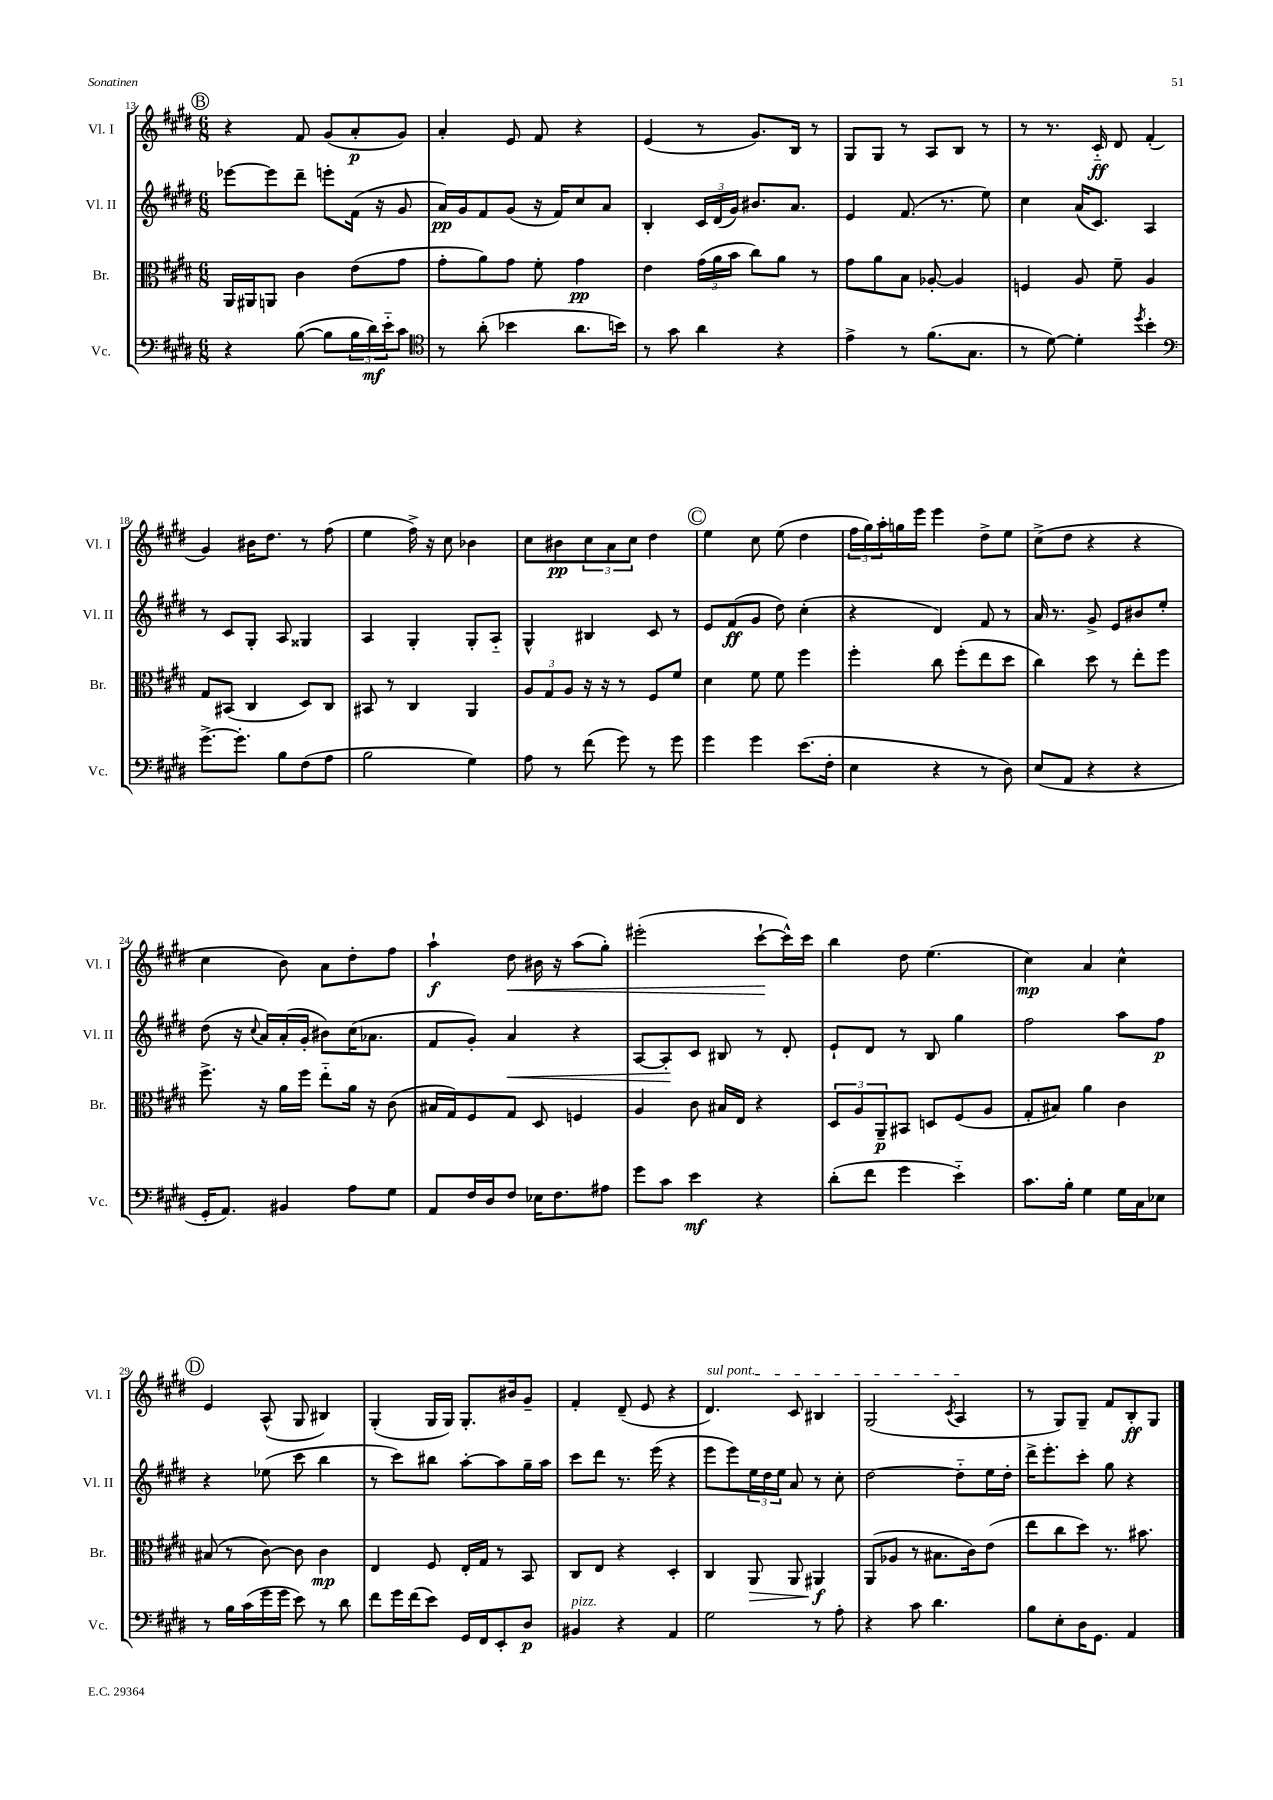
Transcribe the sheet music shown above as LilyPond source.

<<
\new StaffGroup <<
\new Staff = "s0" \with { instrumentName = "Vl. I" shortInstrumentName = "Vl. I" } {
    \clef treble \key e \major \numericTimeSignature \time 6/8
    \mark \markup { \circle "B" } r4 fis'8 gis'8( a'8-.\p gis'8) |
    a'4-. e'8 fis'8 r4 |
    e'4( r8 gis'8.) b16 r8 |
    gis8 gis8 r8 a8 b8 r8 |
    r8 r8. cis'16-_\ff dis'8 fis'4-.( |
    gis'4) bis'16 dis''8. r8 fis''8( |
    e''4 fis''16->) r16 cis''8 bes'4 |
    cis''8 bis'8\pp \tuplet 3/2 { cis''8 a'8 cis''8 } dis''4 |
    \mark \markup { \circle "C" } e''4 cis''8 e''8( dis''4 |
    \tuplet 3/2 { fis''16 gis''16) a''16-. } g''16 e'''16 e'''4 dis''8-> e''8 |
    cis''8->( dis''8 r4 r4 |
    cis''4 b'8) a'8 dis''8-. fis''8 |
    a''4-!\f dis''8\< bis'16 r16 a''8( gis''8-.) |
    eis'''2-.( cis'''8~-!\! cis'''16-^) cis'''16 |
    b''4 dis''8 e''4.( |
    cis''4\mp) a'4 cis''4-^ |
    \mark \markup { \circle "D" } e'4 a8-^( gis8 bis4) |
    gis4-.( gis16 gis16) gis8.-. bis'16 gis'8-- |
    fis'4-. dis'8--( e'8 r4 |
    \once \override TextSpanner.bound-details.left.text = \markup { \italic "sul pont." } dis'4.\startTextSpan) cis'8 bis4 |
    gis2( \acciaccatura { cis'8 } a4\stopTextSpan |
    r8 gis8) gis8-- fis'8 b8-.\ff gis8 \bar "|." |
}
\new Staff = "s1" \with { instrumentName = "Vl. II" shortInstrumentName = "Vl. II" } {
    \clef treble \key e \major \numericTimeSignature \time 6/8
    \mark \markup { \circle "B" } ees'''8~ ees'''8 dis'''8-- e'''8-. fis'16( r16 gis'8 |
    a'16\pp) gis'16 fis'8 gis'8( r16 fis'16) cis''8 a'8 |
    b4-. \tuplet 3/2 { cis'16 dis'16( gis'16) } bis'8. a'8. |
    e'4 fis'8.( r8. e''8) |
    cis''4 a'16( cis'8.) a4 |
    r8 cis'8 gis8-. a8 gisis4 |
    a4 gis4-. gis8-. a8-_ |
    gis4-^ bis4 cis'8 r8 |
    \mark \markup { \circle "C" } e'8 fis'8\ff( gis'8 dis''8) cis''4-.( |
    r4 dis'4) fis'8 r8 |
    a'16 r8. gis'8-> e'8 bis'8 e''8-. |
    dis''8( r16 \appoggiatura { cis''8 } a'16) a'16-.( gis'16-. bis'8) cis''16( aes'8. |
    fis'8 gis'8-.) a'4\< r4 |
    a8~ a8-.\! cis'8 bis8 r8 dis'8-. |
    e'8-! dis'8 r8 b8 gis''4 |
    fis''2 a''8 fis''8\p |
    \mark \markup { \circle "D" } r4 ees''8( cis'''8 b''4 |
    r8 cis'''8) bis''8 a''8~-. a''8 gis''16-- a''16 |
    cis'''8 dis'''8 r8. e'''16( r4 |
    e'''8 e'''8) \tuplet 3/2 { e''16 dis''16 e''16 } a'8 r8 cis''8-. |
    dis''2~ dis''8-_ e''16 dis''16-. |
    dis'''16-> e'''8.-. cis'''8-. gis''8 r4 \bar "|." |
}
\new Staff = "s2" \with { instrumentName = "Br." shortInstrumentName = "Br." } {
    \clef alto \key e \major \numericTimeSignature \time 6/8
    \mark \markup { \circle "B" } a,16 ais,16 a,8 cis'4 e'8( gis'8 |
    gis'8-. a'8) gis'8 fis'8-. gis'4\pp |
    e'4 \tuplet 3/2 { gis'16( a'16 b'16 } cis''8) a'8 r8 |
    gis'8 a'8 b8 aes8~-. aes4 |
    f4 a8 fis'8-- a4 |
    gis8 bis,8( cis4 dis8) cis8 |
    bis,8 r8 cis4 a,4 |
    \tuplet 3/2 { a8 gis8 a8 } r16 r16 r8 fis8 fis'8 |
    \mark \markup { \circle "C" } dis'4 fis'8 fis'8 fis''4 |
    fis''4-. cis''8 fis''8-.( e''8 dis''8 |
    cis''4) dis''8 r8 e''8-. fis''8 |
    fis''8.-> r16 a'16 fis''16 e''8-_ a'16 r16 cis'8( |
    bis16 gis16) fis8 gis8 dis8 f4 |
    a4 cis'8 bis16 e16 r4 |
    \tuplet 3/2 { dis8 a8 a,8--\p } bis,8 d8 fis8( a8 |
    gis8-. bis8) a'4 cis'4 |
    \mark \markup { \circle "D" } bis8( r8 cis'8~) cis'8 cis'4\mp |
    e4 fis8 e16-. gis16 r8 b,8 |
    cis8 e8 r4 dis4-. |
    cis4 a,8\> a,8 ais,4\f\! |
    a,8( aes8 r8 bis8. cis'16) e'8( |
    e''8 cis''8 dis''8) r8. bis'8. \bar "|." |
}
\new Staff = "s3" \with { instrumentName = "Vc." shortInstrumentName = "Vc." } {
    \clef bass \key e \major \numericTimeSignature \time 6/8
    \mark \markup { \circle "B" } r4 b8~( b8 \tuplet 3/2 { b16 dis'16\mf) e'16-_ } cis'8 |
    \clef tenor r8 a'8-.( bes'4 a'8. b'16) |
    r8 gis'8 a'4 r4 |
    e'4-> r8 fis'8.( gis8. |
    r8 dis'8~) dis'4-. \acciaccatura { dis''8 } b'4-. |
    \clef bass gis'8.~-> gis'8.-. b8 fis8( a8 |
    b2 gis4) |
    a8 r8 fis'8( gis'8) r8 gis'8 |
    \mark \markup { \circle "C" } gis'4 gis'4 e'8.( fis16-. |
    e4 r4 r8 dis8) |
    e8( a,8 r4 r4 |
    gis,16-. a,8.) bis,4 a8 gis8 |
    a,8 fis16 dis16 fis8 ees16 fis8. ais8 |
    gis'8 cis'8 e'4\mf r4 |
    dis'8-.( fis'8 gis'4 e'4-_) |
    cis'8. b16-. gis4 gis16 cis16 ees8 |
    \mark \markup { \circle "D" } r8 b16 cis'16( gis'16 gis'16 e'8) r8 dis'8 |
    fis'8 gis'16 fis'16( e'8) gis,16 fis,16 e,8-. dis8\p |
    bis,4^\markup { \italic "pizz." } r4 a,4 |
    gis2 r8 a8-. |
    r4 cis'8 dis'4. |
    b8 e8-. dis16 gis,8. a,4 \bar "|." |
}
>>
>>
\layout { \context { \Score currentBarNumber = #13 } }
